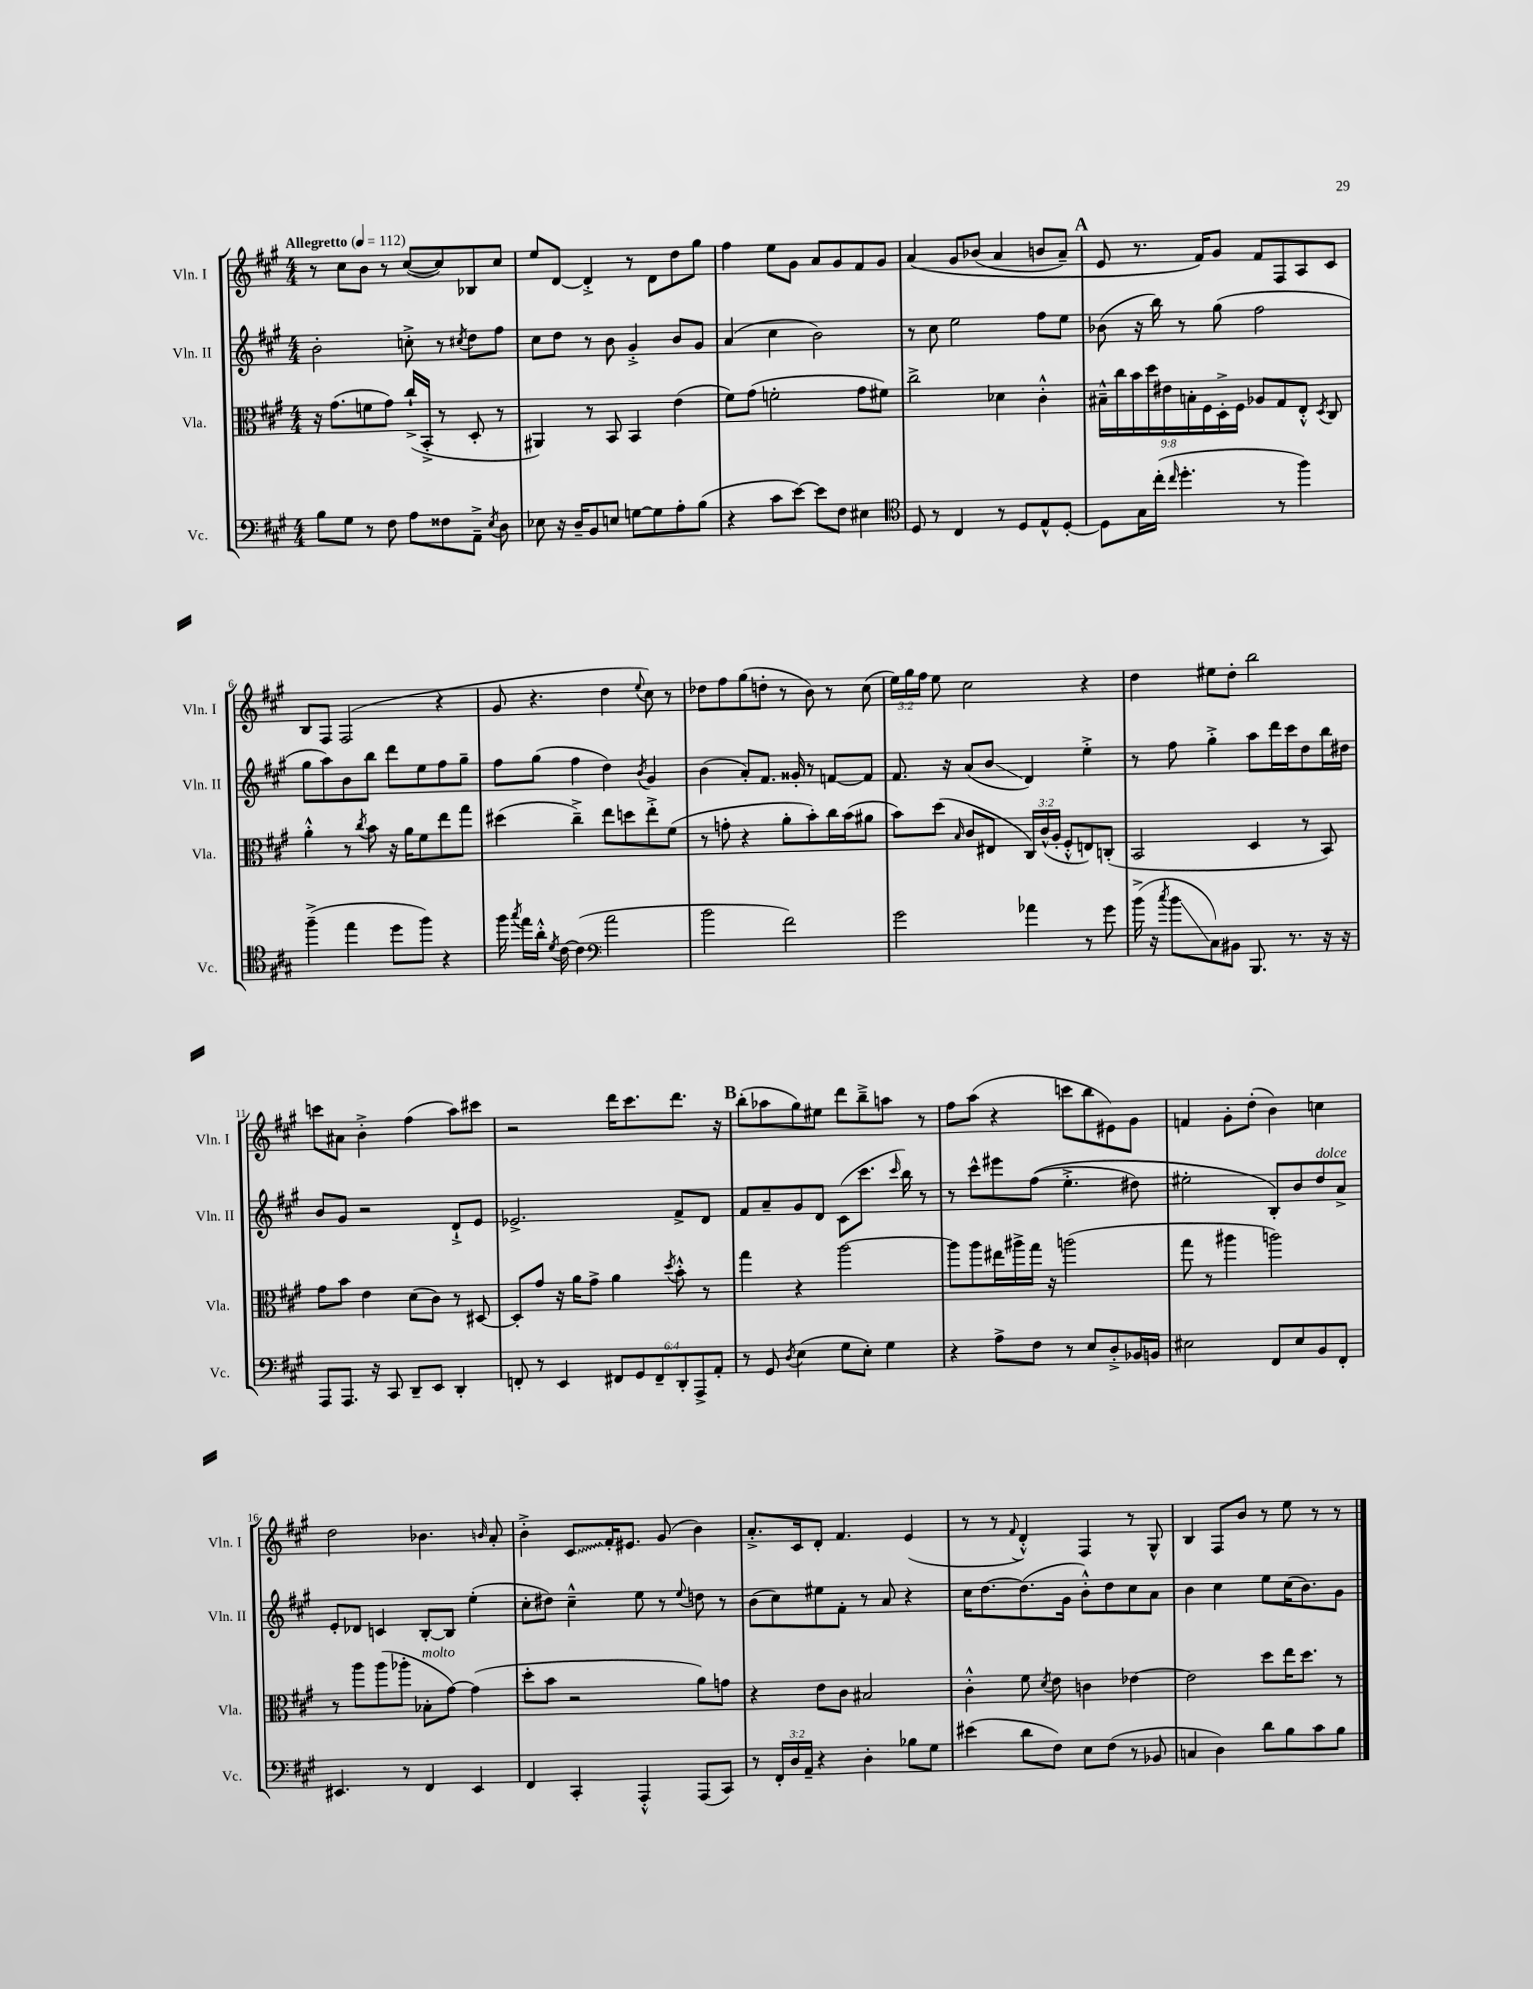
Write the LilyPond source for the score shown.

<<
\new StaffGroup <<
\new Staff = "s0" \with { instrumentName = "Vln. I" shortInstrumentName = "Vln. I" } {
    \clef treble \key a \major \numericTimeSignature \time 4/4 \override Staff.TupletNumber.text = #tuplet-number::calc-fraction-text \tempo "Allegretto" 4 = 112
    \autoBeamOff r8 cis''8[ b'8] r8 cis''8[~( cis''8) bes8 cis''8] |
    e''8[ d'8]~ d'4-.-> r8 d'8[ d''8 gis''8] |
    fis''4 e''8[ gis'8] a'8[ gis'8 fis'8 gis'8] |
    a'4\( gis'8[ bes'8]( a'4 b'8[ a'8]--) |
    \mark \markup { \bold "A" } e'8 r8. fis'16[\) gis'8] fis'8[ fis8 a8 cis'8] |
    b8[ fis8] fis2( r4 |
    gis'8 r4. d''4 \appoggiatura { e''8 } cis''8) r8 |
    des''8[ fis''8 gis''8( d''8]-. r8 b'8) r8 cis''8( |
    \tuplet 3/2 { e''16[) gis''16 fis''16] } e''8 cis''2 r4 |
    d''4 eis''8[ d''8]-. b''2 |
    c'''8[ ais'8] b'4-.-> fis''4( a''8[) cis'''8] |
    r2 d'''16[ cis'''8. d'''8.] r16 |
    \mark \markup { \bold "B" } b''8[-.( aes''8 gis''8) eis''8] d'''8[ b''8---> a''8] r8 |
    fis''8[ a''8]( r4 c'''8[ b''8 eis'8) gis'8] |
    f'4 gis'8[-. d''8]-.( b'4) c''4 |
    d''2 bes'4. \grace { b'16 } a'8-. |
    b'4-.-> \once \override Glissando.style = #'zigzag cis'8[\glissando fis'16-. eis'8.] gis'8( b'4) |
    a'8.[-.-> cis'16 d'8]-. fis'4. e'4( |
    r8 r8 \appoggiatura { fis'8 } d'4-.-^) fis4 r8 gis8-^ |
    b4 fis8[ b'8] r8 e''8 r8 r8 \bar "|." |
}
\new Staff = "s1" \with { instrumentName = "Vln. II" shortInstrumentName = "Vln. II" } {
    \clef treble \key a \major \numericTimeSignature \time 4/4
    \autoBeamOff b'2-. c''8-.-> r8 \acciaccatura { cis''8 } d''8[ fis''8] |
    cis''8[ d''8] r8 b'8 gis'4-.-> b'8[ gis'8] |
    a'4( cis''4 b'2) |
    r8 cis''8 e''2 fis''8[ e''8] |
    \mark \markup { \bold "A" } bes'8( r16 b''16) r8 gis''8( fis''2 |
    gis''8[ a''8) b'8 b''8] d'''8[ e''8 fis''8 gis''8]-- |
    fis''8[ gis''8]( fis''4 d''4) \acciaccatura { b'8 } gis'4 |
    b'4( a'8[-.) fis'8.] gisis'16-. r8 f'8[~ f'8] |
    fis'8. r16 a'8[( b'8]\glissando d'4) e''4-.-> |
    r8 fis''8 gis''4-.-> a''8[ d'''16 cis'''16 d''8 b''16 dis''16] |
    b'8[ gis'8] r2 d'8[-!-> e'8] |
    ees'2.-> fis'8[-> d'8] |
    \mark \markup { \bold "B" } fis'8[ a'8-- gis'8 d'8] cis'8[( cis'''8.] \grace { cis'''16 } b''16) r8 |
    r8 cis'''8[-^ eis'''8 fis''8](\( e''4.-.-> dis''8) |
    eis''2-. b8[-.\) b'8 d''8^\markup { \italic "dolce" } a'8]-> |
    e'8[-. des'8] c'4 b8[~-. b8] e''4-.( |
    cis''8[-. dis''8]) cis''4---^ e''8 r8 \appoggiatura { e''8 } d''8 r8 |
    b'8[( cis''8) eis''8 fis'8]-. r8 a'8 r4 |
    cis''16[ d''8.~ d''8.( gis'16] b'8[-.-^) d''8 cis''8 a'8] |
    b'4 cis''4 e''8[ cis''16( b'8.) gis'8] \bar "|." |
}
\new Staff = "s2" \with { instrumentName = "Vla." shortInstrumentName = "Vla." } {
    \clef alto \key a \major \numericTimeSignature \time 4/4 \override Staff.TupletNumber.text = #tuplet-number::calc-fraction-text
    \autoBeamOff r16 gis'8.[( f'8 gis'8]) cis''16[-!->( b,16]-.-> r8 d8-. r8 |
    ais,4) r8 b,8 b,4 e'4( |
    fis'8[) gis'8]( f'2-. gis'8[ fis'8]) |
    cis''2-> des'4 cis'4-.-^ |
    \mark \markup { \bold "A" } \tuplet 9/8 { bis16[---^ cis''16 b'16 d''16 eis'16 b16-. fis16 d16-.-> fis16] } aes8[ gis8 e8]-.-^ \acciaccatura { d8 } cis8 |
    a'4-.-^ r8 \acciaccatura { cis''8 } b'8 r16 a'16[ fis'8 e''8 gis''8] |
    dis''4( cis''4--->) e''8[ d''8 e''8-.-> fis'8]( |
    r8 g'8-. r4 a'8[-. b'8-.) cis''16 b'16( ais'8] |
    b'8[) d''8]( \grace { b16 } cis'8[ eis8] \tuplet 3/2 { cis16[) cis'16-^( a16]-. } fis8[-.-^ e8) c8]-.( |
    b,2 d4 r8 b,8) |
    gis'8[ b'8] e'4 d'8[( cis'8]) r8 dis8~ |
    dis8[-. gis'8] r16 a'16[ gis'8]-> a'4 \acciaccatura { d''8 } b'8-.-^ r8 |
    \mark \markup { \bold "B" } gis''4 r4 a''2~ |
    a''8[ a''8 eis''16 ais''16-> gis''16] r16 a''2( |
    gis''8 r8 ais''4 a''2) |
    r8 a''8[ a''8( aes''8]-. bes8[-.^\markup { \italic "molto" } gis'8]~) gis'4( |
    d''8[-. b'8] r2 a'8[) g'8] |
    r4 e'8[ cis'8] bis2 |
    cis'4-.-^ fis'8 \acciaccatura { d'8 } e'8 c'4 ees'4~ |
    ees'2 d''8[ e''16 d''8.] r8 \bar "|." |
}
\new Staff = "s3" \with { instrumentName = "Vc." shortInstrumentName = "Vc." } {
    \clef bass \key a \major \numericTimeSignature \time 4/4 \override Staff.TupletNumber.text = #tuplet-number::calc-fraction-text
    \autoBeamOff b8[ gis8] r8 fis8 a8[ fisis8 a,8]---> \acciaccatura { e8 } d8 |
    ees8 r16 d16[-- b,8 e8] g8[~ g8 a8-. b8]( |
    r4 cis'8[ e'8]~) e'8[ fis8] eis4 |
    \clef tenor d8 r8 cis4 r8 d8[ e8-^ d8]~-. |
    \mark \markup { \bold "A" } d8[ gis16 cis''16]-.( \grace { cis''16 } d''4.-. r8 fis''4) |
    fis''4--->( e''4 d''8[ fis''8]) r4 |
    fis''16 \acciaccatura { gis''8 } e''16[ a'16]-.-^ \acciaccatura { d'8 } cis'16~ cis'4( \clef bass a'2 |
    b'2 fis'2) |
    gis'2 aes'4 r8 gis'8 |
    b'16->( r16 \acciaccatura { cis''8 } b'8[\glissando cis8) bis,8] b,,8. r8. r16 r16 |
    a,,8[ a,,8.] r16 cis,8 d,8[-- e,8] d,4-. |
    f,8-. r8 e,4 \tuplet 6/4 { fis,8[ gis,8 fis,8-- d,8-. a,,8-> a,8]-. } |
    \mark \markup { \bold "B" } r8 gis,8 \acciaccatura { d8 } e4( gis8[ e8]-.) gis4 |
    r4 a8[-> fis8] r8 e8[ d8-.-> bes,16 b,16] |
    eis2 fis,8[ eis8 b,8 fis,8]-. |
    eis,4. r8 fis,4 eis,4 |
    fis,4 cis,4-. a,,4-.-^ a,,8[( cis,8]) |
    r8 \tuplet 3/2 { fis,16[-. d16 a,16]-- } r4 d4-. bes8[ gis8] |
    eis'4( d'8[ fis8]) e8[ fis8]( r8 bes,8 |
    c4 d4) d'8[ b8 cis'8 b8] \bar "|." |
}
>>
>>
